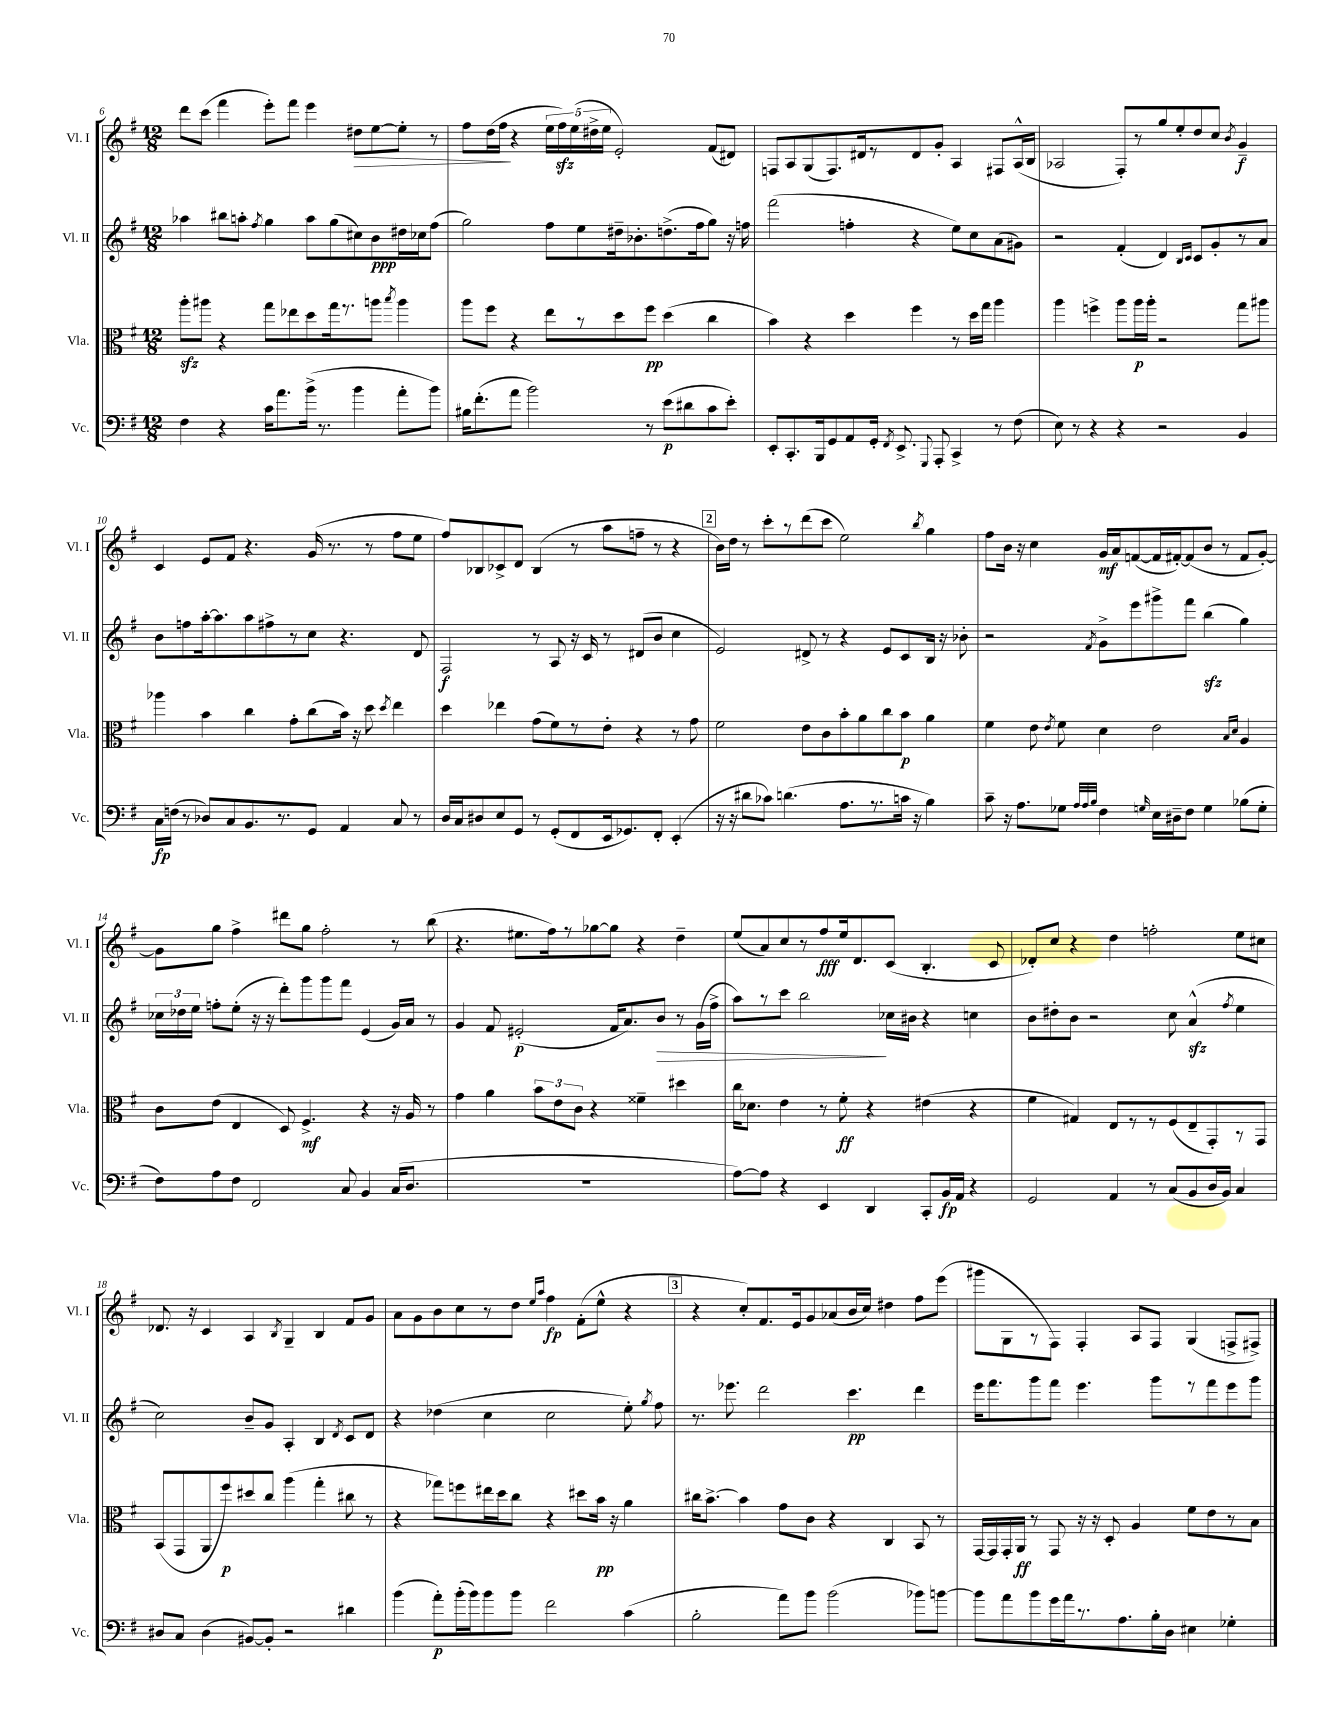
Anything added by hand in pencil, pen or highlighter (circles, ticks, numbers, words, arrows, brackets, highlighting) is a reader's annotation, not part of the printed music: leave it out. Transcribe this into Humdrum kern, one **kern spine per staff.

**kern	**kern	**kern	**kern
*staff4	*staff3	*staff2	*staff1
*clefF4	*clefC3	*clefG2	*clefG2
*k[f#]	*k[f#]	*k[f#]	*k[f#]
*M12/8	*M12/8	*M12/8	*M12/8
4F#	8aa'	4aa-	8ddd
.	8aa#	.	(8ccc
4r	4r	8bb#	4fff#
.	.	8aa'	.
.	.	8qff#	.
16c	8gg	4gg	8eee')
8.a	.	.	.
.	8ee-	.	8fff#
(16b^	8dd	8aa	4eee
8.r	.	.	.
.	16gg	(8gg	.
.	8.r	.	.
4b	.	8cc#)	8dd#
.	8aa	8b	[8ee
.	8qbb	.	.
8a'	4aa	16dd#	8ee']
.	.	16cc-	.
8b)	.	(8ff#	8r
=	=	=	=
16B#	8aa	2gg)	8ff#
(8.f#'	.	.	.
.	8ff#	.	(16dd
.	.	.	16ff#
8a	4r	.	4r
2b)	.	.	.
.	8ee	8ff#	20ee
.	.	.	20ff#)
.	.	.	(20ee
.	8r	8ee	.
.	.	.	20dd#^
.	.	.	20ee
.	8dd	16dd#~	2e')
.	.	8.b-'	.
8r	8ff#	.	.
(8e	(4dd	(8.dd^	.
8d#	.	.	.
.	.	16ff#	.
8c	4cc	8gg)	(8f#
8e')	.	16r	8d#)
.	.	16ff	.
=	=	=	=
8EE'	4b)	(2fff#	8F
8.CC'	.	.	8A
.	4r	.	(8G
16BBB	.	.	.
8GG	.	.	8.F)
8AA	4dd	4ff'	.
.	.	.	16d#
16GG'	.	.	8r
8qFF#	.	.	.
8.EE^	.	.	.
.	4ff#	4r	8d#
8qqGGG	.	.	.
8AAA'	.	.	8g'
4CC^	8r	8ee)	4A
.	16dd	8cc	.
.	16gg	.	.
8r	4aa	(8a	8F#
(8F#	.	8g#)	(16A^^
.	.	.	16B
=	=	=	=
8E)	4aa	2r	2A-
8r	.	.	.
4r	4ff^	.	.
4r	8aa	(4f#'	8F#')
.	16aa	.	8r
.	16aa'	.	.
2r	2r	4d)	8gg
.	.	.	8ee'
.	.	16qqB	.
.	.	16qqc	.
.	.	8c	8dd
.	.	8g'	8cc
.	.	.	8qb
4BB	8gg	8r	4g~
.	8aa#	8a	.
=	=	=	=
16C	4aa-	8b	4c
(16F	.	.	.
8r	.	8ff	.
8D-)	4b	[16aa'	8e
.	.	8.aa]	.
8C	.	.	8f#
8.BB	4cc	8aa	4.r
.	.	8ff#^	.
8.r	.	.	.
.	8g'	8r	.
8GG	(8cc	8cc	(16g
.	.	.	8.r
4AA	16b)	4.r	.
.	16r	.	.
.	8dd	.	8r
.	8qdd	.	.
8C	4ee	.	8ff#
8r	.	8d	8ee
=	=	=	=
16D	4dd	2F#	8ff#)
16C	.	.	.
8D#	.	.	8B-
8E	4ee-	.	8c-^
8GG	.	.	8d
8r	(8g	8r	(4B-
(8GG'	8f#)	8A	.
8FF#	8r	16r	8r
.	.	16c	.
16EE	8e'	8r	8aa
8.GG-)	.	.	.
.	4r	(8d#	8ff~
8FF#'	.	8b	8r
(4EE'	8r	4cc	4r
.	8g	.	.
=	=	=	=
16r	2f#	2e)	16b)
16r	.	.	16dd
8d#	.	.	8r
8c-)	.	.	8ccc'
(4.d	.	.	8r
.	8e	8d#^	(8ddd
.	8c	8r	8ccc
8.A	8b'	4r	2ee)
.	8a	.	.
8.r	.	.	.
.	8cc	8e	.
16c	8b	8c	.
16r	.	.	.
.	.	.	8qbb
4B)	4a	16B	4gg
.	.	16r	.
.	.	8b-'	.
=	=	=	=
8c~	4f#	2r	8ff#
16r	.	.	16b
8.A	.	.	16r
.	8e	.	4cc
.	8qe	.	.
8G-	8f#	.	.
32qqA	.	.	.
32qqA	.	.	.
32qqB	.	8qf#	.
4F#	4d	8g^	16g
.	.	.	16a
.	.	8eee	([8f
16qqG	.	.	.
16E	2e	8ggg#^	16f]
16D#~	.	.	[16f#')
8F#	.	8fff#	(8f#]
4G	.	(4bb	8b
.	.	.	8r
.	16qqB	.	.
.	16qqd	.	.
(8B-	4A	4gg)	8f#
8G'	.	.	[8g')
=	=	=	=
8F#)	8c	24cc-	8g]
.	.	24dd-	.
.	.	24ee	.
8A	(8e	8ff'	8gg
8F#	4E	(8ee'	4ff#^
2FF#	.	16r	.
.	.	16r	.
.	8D)	8ddd')	8ddd#
.	4.F#^	8ggg	8gg
.	.	8ggg	2ff#'
8C	.	8fff#	.
4BB	4r	(4e	.
(16C	16r	16g)	8r
8.D	16A	16a	.
.	8r	8r	(8bb
=	=	=	=
1.r	4g	4g	4.r
.	4a	8f#	.
.	.	(2e#'	8.ee#
.	12b	.	.
.	.	.	16ff#)
.	12e	.	.
.	.	.	8r
.	12c	.	.
.	4r	.	[8gg-
.	.	16f#	8gg-]
.	.	8.a)	.
.	4f##~	.	4r
.	.	8b	.
.	4dd#	8r	4dd~
.	.	(16g	.
.	.	16ff#^	.
=	=	=	=
[8A)	16cc	8aa)	(8ee
.	8.d-	.	.
8A]	.	8r	8a)
4r	4e	8ccc	8cc
.	.	2bb	8r
4EE	8r	.	8ff#
.	8f#'	.	16ee
.	.	.	8.d
4DD	4r	.	.
.	.	16cc-	(8c
.	.	16b#	.
8CC'	(4e#	4r	4.B'
16BB	.	.	.
16AA	.	.	.
4r	4r	4cc	.
.	.	.	8c
=	=	=	=
2GG	4f#	8b	8d-')
.	.	8dd#'	8cc
.	4G#)	8b	4r
.	.	2r	.
4AA	8E	.	4dd
.	8r	.	.
8r	8r	.	2ff'
(8C	(8F#	8cc	.
8BB	8E~	(4a^^	.
16D	8GG')	.	.
16BB)	.	.	.
.	.	8qff#	.
4C	8r	4ee	8ee
.	8GG	.	8cc#
=	=	=	=
8D#	(8BB	2cc)	8.d-
8C	8GG	.	.
.	.	.	16r
(4D#	8AA	.	4c
.	8ff#)	.	.
[8BB#)	8dd#	8b~	4A
8BB#']	8cc	8g	.
.	.	.	8qB
2r	(4aa	4A'	4G~
.	4gg'	4B	4B
.	.	8qd	.
4d#	8cc#	8c	8f#
.	8r	8d	8g
=	=	=	=
(4b	4r	4r	8a
.	.	.	8g
8a')	8gg-)	(4dd-	8b
(16b'	8ff	.	8cc
16b)	.	.	.
8b	16ee#	4cc	8r
.	16dd	.	.
8b	8cc	.	8dd
.	.	.	16qqee
.	.	.	16qqaa
2f#	4r	2cc	4ff#
.	8dd#	.	(8f#'
.	16b	.	8ee^^
.	16r	.	.
(4c	4a	8ee')	4r
.	.	8qgg	.
.	.	8ff#	.
=	=	=	=
2B'	16cc#	8.r	4r
.	[8.b^	.	.
.	.	8.eee-	.
.	4b]	.	8cc')
.	.	2ddd	8.f#
8a)	8g	.	.
.	.	.	16e
8b	8c	.	8g
(2b	4r	.	(8a-
.	.	4.ccc	16b
.	.	.	16cc)
.	4C	.	4dd#
8b-)	8BB	4ddd	8ff#
[8b	8r	.	(8eee
=	=	=	=
8b]	[16GG	16eee	8ggg#
.	16GG]	8.fff#	.
8a	16GG'	.	8G
.	16AA	.	.
8b	8r	8ggg	8r
16g	8GG	8fff#	8F#)
16a	.	.	.
8.r	16r	4.eee	4F#'
.	16r	.	.
.	8D'	.	.
8.A	.	.	.
.	4A	.	8A
16B'	.	8ggg	8F#
16D	.	.	.
4E#	8f#	8r	(4G
.	8e	8fff#	.
4G-'	8r	8eee	8F^
.	8B	8ggg	8F#^)
==	==	==	==
*-	*-	*-	*-
